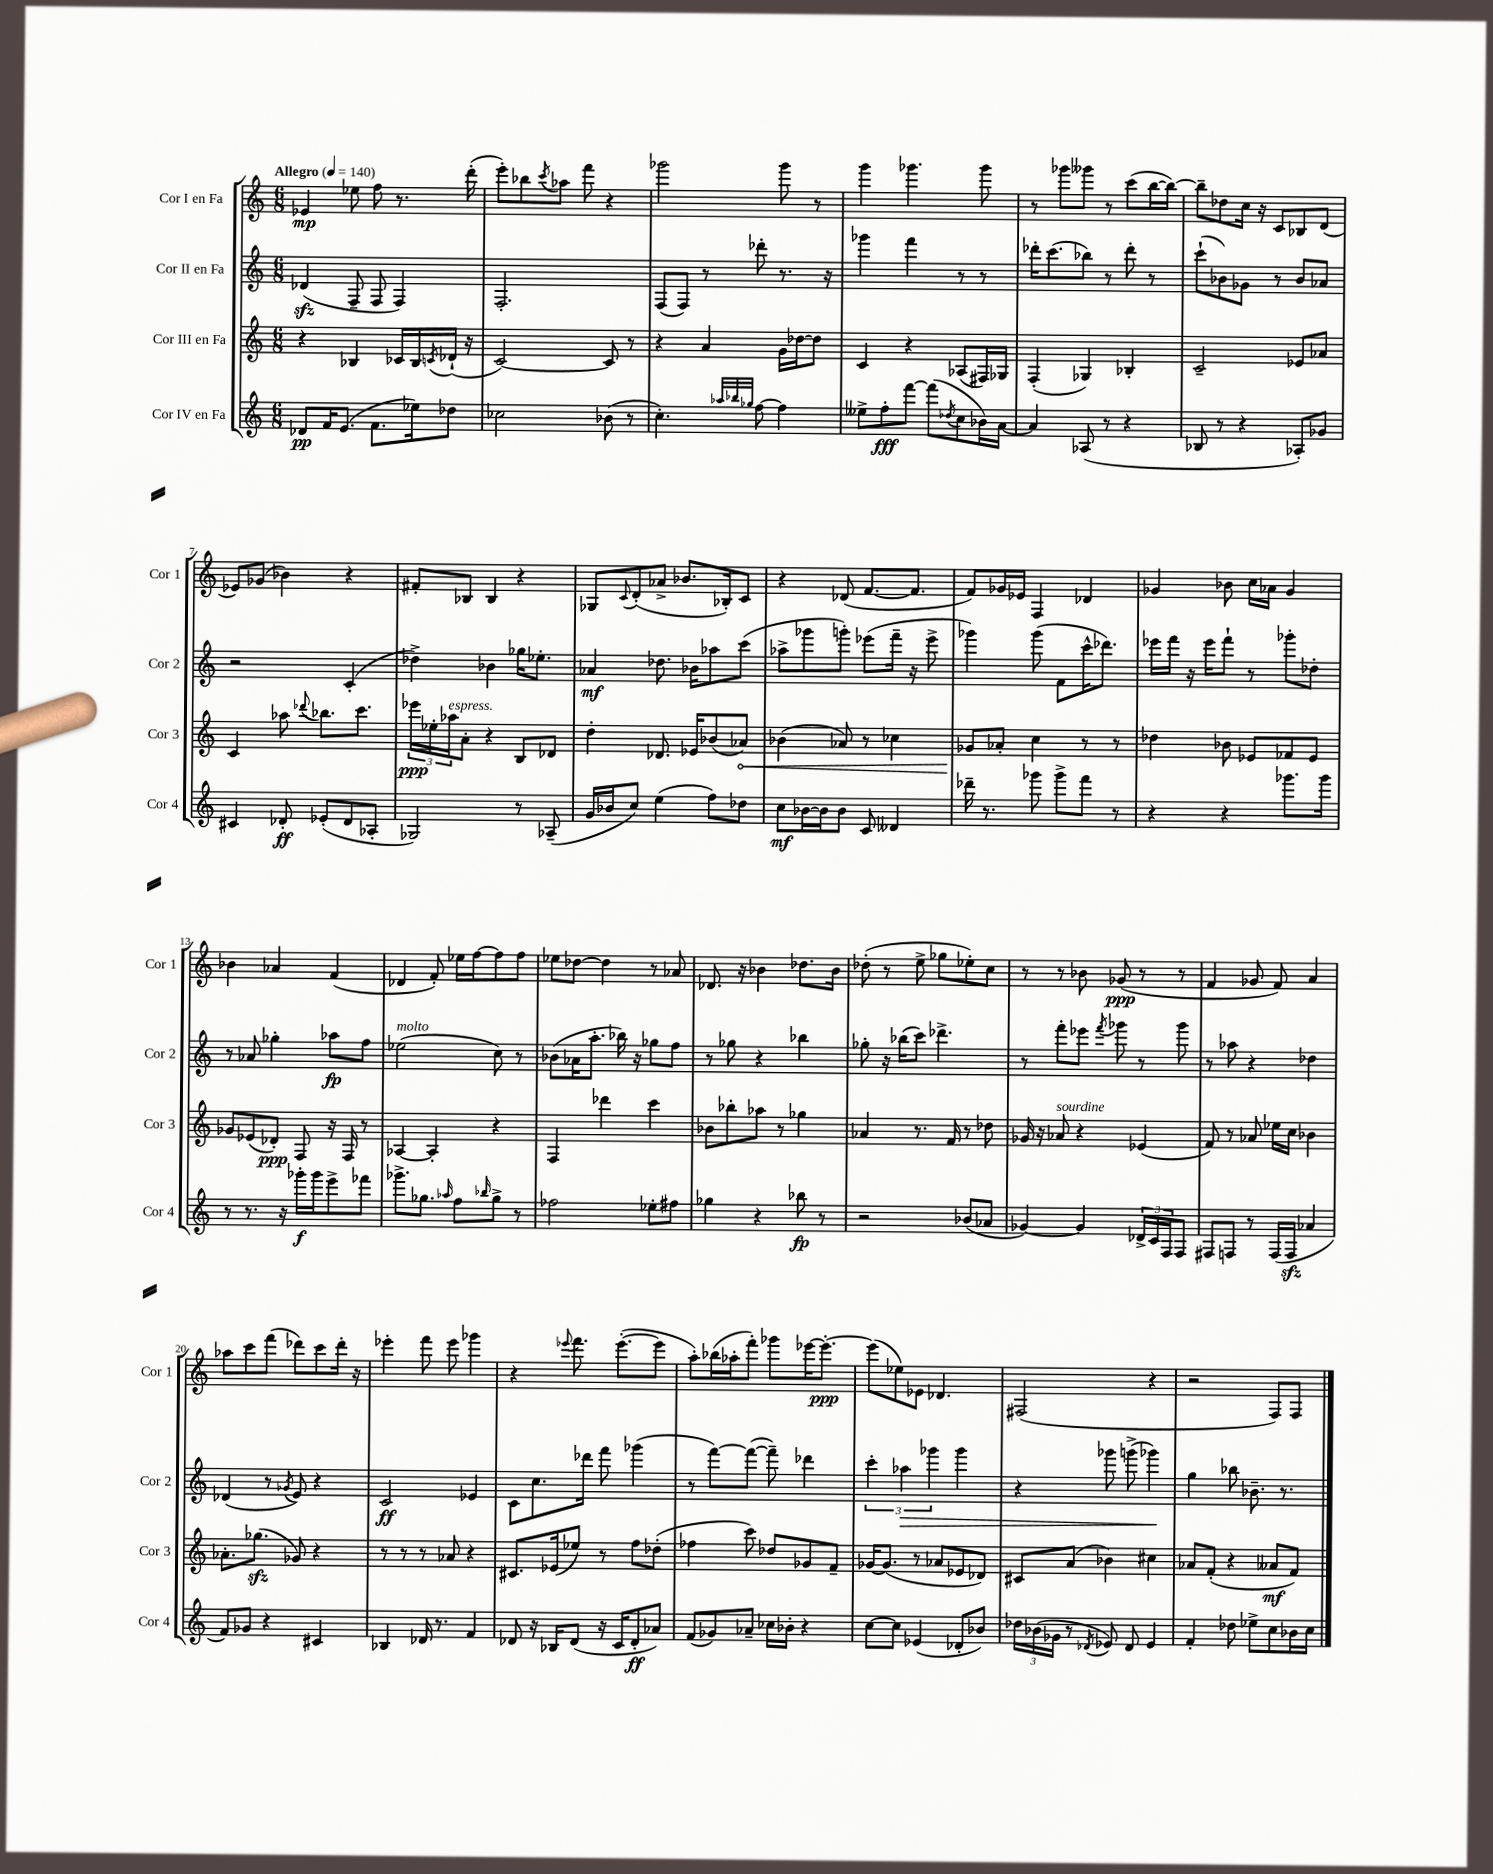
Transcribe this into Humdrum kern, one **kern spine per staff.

**kern	**dynam	**kern	**dynam	**kern	**dynam	**kern	**dynam
*part4	*part4	*part3	*part3	*part2	*part2	*part1	*part1
*staff4	*staff4	*staff3	*staff3	*staff2	*staff2	*staff1	*staff1
*I"Cor IV en Fa	*	*I"Cor III en Fa	*	*I"Cor II en Fa	*	*I"Cor I en Fa	*
*I'Cor 4	*	*I'Cor 3	*	*I'Cor 2	*	*I'Cor 1	*
*clefG2	*	*clefG2	*	*clefG2	*	*clefG2	*
*k[]	*	*k[]	*	*k[]	*	*k[]	*
*M6/8	*	*M6/8	*	*M6/8	*	*M6/8	*
*MM140	*	*MM140	*	*MM140	*	*MM140	*
=1	=1	=1	=1	=1	=1	=1	=1
!	!	!	!	!	!	!LO:TX:a:B:t=Allegro	!
8d-X/L	pp	4r	.	(4d-Xzz/	.	4e-X/	mp
16f/K	.	.	.	.	.	.	.
(8.e/J	.	.	.	.	.	.	.
.	.	4B-X/	.	8F~/	.	8ee-X\	.
8.f\L	.	.	.	8F/	.	8ff\	.
.	.	16c-X/LL	.	4F/)	.	8.r	.
16ee-X\k)	.	16B-/	.	.	.	.	.
.	.	8qcn/	.	.	.	.	.
8dd-X\J	.	(16d-X`/JJ	.	.	.	.	.
.	.	16r	.	.	.	(16ddd'\	.
=2	=2	=2	=2	=2	=2	=2	=2
2cc-X\	.	[2c/)	.	2.F'/	.	8eee'\L)	.
.	.	.	.	.	.	8bb-X\	.
.	.	.	.	.	.	8qccc/	.
.	.	.	.	.	.	8aa-X\J	.
.	.	.	.	.	.	8fff\	.
(8b-X\	.	8c/]	.	.	.	4r	.
8r	.	8r	.	.	.	.	.
=3	=3	=3	=3	=3	=3	=3	=3
4.cc'\)	.	4r	.	(8F/L	.	2ggg-X\	.
.	.	.	.	8F/J)	.	.	.
.	.	4a/	.	8r	.	.	.
32qqaa-X/LLL	.	.	.	.	.	.	.
32qqbb-X/	.	.	.	.	.	.	.
32qqgg-X/JJJ	.	.	.	.	.	.	.
[8ff\	.	.	.	8ddd-X'\	.	.	.
4ff\]	.	16g\LL	.	8.r	.	8ggg-\	.
.	.	[16dd-X\J	.	.	.	.	.
.	.	8dd-\J]	.	.	.	8r	.
.	.	.	.	16r	.	.	.
=4	=4	=4	=4	=4	=4	=4	=4
8ee--X^\L	.	4c/	.	4ggg-X\	.	4ggg\	.
8ff'\	fff	.	.	.	.	.	.
[8fff\J	.	4r	.	4fff\	.	4.ggg-X\	.
(8fff\L]	.	.	.	.	.	.	.
8qdd-X/	.	.	.	.	.	.	.
8cc\	.	(8A-X/L	.	8r	.	.	.
16b-X\L)	.	16F#X/L)	.	8r	.	8ggg-\	.
[16a\JJ	.	16G-X/JJ	.	.	.	.	.
=5	=5	=5	=5	=5	=5	=5	=5
4a/]	.	(4F'/	.	16ddd-X'\KL	.	8r	.
.	.	.	.	(8.ccc\	.	.	.
.	.	.	.	.	.	8ggg-X\L	.
(8A-X/	.	4G-X/)	.	8bb-X\J)	.	8ggg--X\J	.
8r	.	.	.	8r	.	8r	.
4r	.	4B-X'/	.	8ddd-'\	.	(8ccc\L	.
.	.	.	.	8r	.	[16bb\L	.
.	.	.	.	.	.	16bb\JJ_)	.
=6	=6	=6	=6	=6	=6	=6	=6
8B-X/	.	2c~/	.	(8ccc`\L	.	8bb~\L]	.
8r	.	.	.	8b-X\)	.	8dd-X\	.
4r	.	.	.	8g-X\J	.	16cc\Jk	.
.	.	.	.	.	.	16r	.
.	.	.	.	8r	.	8c/L	.
8A-X'/L)	.	8e-X/L	.	8b-/L	.	8B-X/	.
8g-X/J	.	8a-X/J	.	8a-X/J	.	(8d/J	.
!!LO:LB:g=z
=7	=7	=7	=7	=7	=7	=7	=7
4c#X/	.	4c/	.	2r	.	8e-X/L)	.
.	.	.	.	.	.	(8g-X/J	.
8d-X'/	ff	8aa-X\	.	.	.	4b-X\)	.
.	.	8qqddd-X/	.	.	.	.	.
(8e-X'/L	.	8.bb-X\L	.	.	.	.	.
8d-/	.	.	.	(4c'/	.	4r	.
.	.	8.ccc\J	.	.	.	.	.
8A-X'/J	.	.	.	.	.	.	.
=8	=8	=8	=8	=8	=8	=8	=8
2G-X/)	.	24eee-X\LL	ppp	4dd-X^\)	.	8f#X'/L	.
.	.	24ee-X'\	.	.	.	.	.
!	!	!LO:TX:a:i:t=espress.	!	!	!	!	!
.	.	24aa-X\J	.	.	.	.	.
.	.	8a'\J	.	.	.	8B-X/J	.
.	.	4r	.	4b-X\	.	4B-/	.
8r	.	8B/L	.	16gg-X\KL	.	4r	.
.	.	.	.	8.ee-X'\J	.	.	.
(8A-X~/	.	8d-X/J	.	.	.	.	.
=9	=9	=9	=9	=9	=9	=9	=9
16g/LL	.	4dd'\	.	4a-X/	mf	8G-X/L	.
16b-X/J	.	.	.	.	.	.	.
.	.	.	.	.	.	8qqc/	.
8cc/J)	.	.	.	.	.	(8d'/	.
(4ee\	.	8.d-X/	.	8.dd-X\	.	8a-X^/J	.
.	.	.	.	.	.	8.b-X/L	.
.	.	16e-X/KL	.	16b-X\KL	.	.	.
8ff\L)	.	(8b-X/	.	8aa-X\	.	.	.
.	.	.	.	.	.	16B-X'/k)	.
!	!	!	!LO:HP:b	!	!	!	!
8dd-X\J	.	8a-X/J)	<	(8ccc\J	.	8c/J	.
=10	=10	=10	=10	=10	=10	=10	=10
8cc\L	mf	(4b-X\	.	8aa-X^\L	.	4r	.
[16b-X\L	.	.	.	8ggg-X\	.	.	.
16b-\J]	.	.	.	.	.	.	.
8b-\J	.	8a-X/)	.	8gggn'\J)	.	(8d-X/	.
8c/	.	8r	.	(8eee-X\L	.	[8.f/L	.
4d--X/	.	4cc-X\	.	16fff~\Jk	.	.	.
.	.	.	.	16r	.	8.f/J]	.
.	.	.	.	8eee-^\	.	.	.
=11	=11	=11	=11	=11	=11	=11	=11
16ddd-X~\	.	8g-X/L	.	4ggg-X\)	.	8f/L)	.
8.r	.	.	.	.	.	.	.
.	.	8a-X'/J	[	.	.	16g-X/L	.
.	.	.	.	.	.	16e-X/JJ	.
8ggg-X\	.	4cc\	.	(8ggg-\	.	4F/	.
8ggg-^\L	.	.	.	8f\L	.	.	.
8fff\J	.	8r	.	16ccc^^\K	.	4d-X/	.
.	.	.	.	8.ddd-X\J)	.	.	.
8r	.	8r	.	.	.	.	.
=12	=12	=12	=12	=12	=12	=12	=12
4r	.	4dd-X\	.	16eee-X\LL	.	4g-X/	.
.	.	.	.	16fff\JJ	.	.	.
.	.	.	.	16r	.	.	.
.	.	.	.	16eee-\KL	.	.	.
4r	.	8b-X\	.	8fff`\J	.	8b-X\	.
.	.	8e-X/L	.	8r	.	16cc\LL	.
.	.	.	.	.	.	16a-X\JJ	.
8.ggg-X\L	.	8f-X/	.	8ggg-X'\L	.	4g-/	.
.	.	8e-/J	.	8dd-X'\J	.	.	.
16ggg-\Jk	.	.	.	.	.	.	.
!!LO:LB:g=z
=13	=13	=13	=13	=13	=13	=13	=13
8r	.	8g-X/L	.	8r	.	4b-X\	.
8.r	.	(8e-X/	.	8a-X/	.	.	.
.	.	8d-X'/J)	ppp	4gg-X'\	.	4a-X/	.
16r	.	.	.	.	.	.	.
16ggg-X'\LL	f	8F/	.	.	.	.	.
16ggg-\J	.	.	.	.	.	.	.
8eee^\	.	16r	.	8aa-X\L	fp	(4f/	.
.	.	16F/	.	.	.	.	.
8fff-X\J	.	8r	.	8ff\J	.	.	.
=14	=14	=14	=14	=14	=14	=14	=14
!	!	!	!	!LO:TX:a:i:t=molto	!	!	!
8.ggg-X^\L	.	[4A-X/	.	(2ee-X\	.	4d-X/	.
8.gg-X\J	.	.	.	.	.	.	.
.	.	4A-'/]	.	.	.	8f'/)	.
16qqaa-X/	.	.	.	.	.	.	.
8ff\L	.	.	.	.	.	16ee-X\LL	.
.	.	.	.	.	.	[16ff\J	.
16qqbb-X/	.	.	.	.	.	.	.
8gg-^\J	.	4r	.	8cc\)	.	8ff\]	.
8r	.	.	.	8r	.	8ff\J	.
=15	=15	=15	=15	=15	=15	=15	=15
2ff-X\	.	4F/	.	(8b-X\L	.	8ee-X\L	.
.	.	.	.	16a-X\K	.	[8dd-X\J	.
.	.	.	.	8.aa'\J	.	.	.
.	.	4ddd-X\	.	.	.	4dd-\]	.
.	.	.	.	16bb-X\)	.	.	.
.	.	.	.	16r	.	.	.
8ee-X'\L	.	4ccc\	.	8gg-X\L	.	8r	.
8ff#X\J	.	.	.	8ff\J	.	8a-X/	.
=16	=16	=16	=16	=16	=16	=16	=16
4gg-X\	.	8b-X\L	.	8r	.	8.d-X/	.
.	.	8bb-X'\	.	8gg-X\	.	.	.
.	.	.	.	.	.	16r	.
4r	.	8aa-X\J	.	4r	.	4b-X\	.
.	.	8r	.	.	.	.	.
8bb-X\	fp	4gg-X\	.	4bb-X\	.	8.dd-X\L	.
8r	.	.	.	.	.	.	.
.	.	.	.	.	.	16b-\Jk	.
=17	=17	=17	=17	=17	=17	=17	=17
2r	.	4a-X/	.	8gg-X'\	.	(8dd-X'\	.
.	.	.	.	16r	.	8r	.
.	.	.	.	(16bb-X\KL	.	.	.
.	.	8.r	.	8ccc\J)	.	8ee^\	.
.	.	.	.	4.ddd-X^\	.	8gg-X\L	.
.	.	16f/	.	.	.	.	.
(8b-X/L	.	8r	.	.	.	8ee-X'\)	.
8a-X/J	.	8dd-X\	.	.	.	8cc\J	.
=18	=18	=18	=18	=18	=18	=18	=18
[4g-X/)	.	16g-X/	.	8r	.	8r	.
.	.	16r	.	.	.	.	.
!	!	!LO:TX:a:i:t=sourdine	!	!	!	!	!
.	.	8a-X/	.	8fff'\L	.	8r	.
4g-/]	.	4r	.	8eee-X\J	.	8b-X\	.
.	.	.	.	8qfff/	.	.	.
.	.	.	.	8ggg-X\	.	(8g-X/	ppp
24d-X^/LL	.	(4e-X/	.	8r	.	8r	.
24c/	.	.	.	.	.	.	.
24F/J	.	.	.	.	.	.	.
8F/J	.	.	.	8ggg-\	.	8r	.
=19	=19	=19	=19	=19	=19	=19	=19
8F#X/L	.	8f/)	.	8r	.	4f/	.
8Fn/J	.	8r	.	8aa-X\	.	.	.
8r	.	8a-X/	.	4r	.	8g-X/	.
(16F/LL	.	16ee-X\LL	.	.	.	8f/)	.
16Fzz/JJ	.	16cc\JJ	.	.	.	.	.
4a-X/	.	4b-X\	.	4dd-X\	.	4a/	.
!!LO:LB:g=z
=20	=20	=20	=20	=20	=20	=20	=20
8f/L)	.	8.a-X'\L	.	(4d-X/	.	8aa-X\L	.
8g-X/J	.	.	.	.	.	8ccc\	.
.	.	(8.gg-Xzz\J	.	.	.	.	.
4r	.	.	.	8r	.	(8fff\J	.
.	.	.	.	8qg-X/	.	.	.
.	.	8g-X/)	.	8e/)	.	8ddd-X\L)	.
4c#X/	.	4r	.	4r	.	8ccc\	.
.	.	.	.	.	.	16ddd-'\Jk	.
.	.	.	.	.	.	16r	.
=21	=21	=21	=21	=21	=21	=21	=21
4B-X/	.	8r	.	2c/	ff	4eee-X'\	.
.	.	8r	.	.	.	.	.
16d-X/	.	8r	.	.	.	8fff\	.
8.r	.	.	.	.	.	.	.
.	.	8a-X/	.	.	.	8eee-\	.
4f/	.	4r	.	4e-X/	.	4ggg-X\	.
=22	=22	=22	=22	=22	=22	=22	=22
8d-X/	.	8.c#X/L	.	8c\L	.	4r	.
16r	.	.	.	8.cc\	.	.	.
16B-X/KL	.	(16e-X/k	.	.	.	.	.
.	.	.	.	.	.	8qqeee-X/	.
(8d-/J	.	8ee-X/J)	.	.	.	8.fff\	.
.	.	.	.	16ddd-X\Jk	.	.	.
16r	.	8r	.	8fff\	.	.	.
16c/KL	.	.	.	.	.	([8.eee-'\L	.
8d-'/	ff	8ff\L	.	(4ggg-X\	.	.	.
8a-X/J)	.	(8dd-X'\J	.	.	.	8eee-\J]	.
=23	=23	=23	=23	=23	=23	=23	=23
(8f/L	.	4ff-X\	.	8r	.	8aa'\L)	.
8g-X/)	.	.	.	[8fff\L)	.	(16bb-X\L	.
.	.	.	.	.	.	16aa-X'\J	.
8a-X~/J	.	8ccc\)	.	(8fff\J_	.	8fff'\J)	.
16cc-X\LL	.	8dd-X/L	.	8fff~\])	.	8ggg-X\L	.
16b-X'\JJ	.	.	.	.	.	.	.
4r	.	8g-X/	.	4ddd-X\	.	[16eee-X\K	.
.	.	.	.	.	.	8.eee-'\J_	ppp
.	.	8f~/J	.	.	.	.	.
=24	=24	=24	=24	=24	=24	=24	=24
[8cc\L	.	[16g-X/KL	.	6ccc'\	.	(8eee-\L]	.
.	.	(8.g-/J]	.	.	.	.	.
8cc\J]	.	.	.	.	.	8ee-X\)	.
!	!	!	!	!	!LO:HP:b	!	!
.	.	.	.	6aa-X\	>	.	.
(4e-X/	.	8r	.	.	.	8e-X\J	.
.	.	.	.	6ggg-X\	.	.	.
.	.	8a-X/L	.	.	.	4.d-X/	.
8d-X'/L	.	8e-X/	.	4ggg-\	.	.	.
8b-X/J)	.	8d-X/J)	.	.	.	.	.
=25	=25	=25	=25	=25	=25	=25	=25
24dd-X\LL	.	8c#X/L	.	4r	.	(2F#X/	.
(24b-X\	.	.	.	.	.	.	.
24g-X\JJ	.	.	.	.	.	.	.
8r	.	(8a/J	.	.	.	.	.
8qd-X/	.	.	.	.	.	.	.
8e-X/)	.	4b-X\)	.	8ggg-X\	.	.	.
8d-/	.	.	.	(8gggn^\	.	.	.
4e-/	.	4cc#X\	.	4ggg-X\)	.	4r	.
.	.	.	.	.	]	.	.
=26	=26	=26	=26	=26	=26	=26	=26
4f'/	.	8a-X/L	.	4gg\	.	2r	.
.	.	(8f'/J	.	.	.	.	.
8dd-X\	.	4r	.	8bb-X\	.	.	.
8ee-X^\L	.	.	.	8.b-X~\	.	.	.
8cc\	.	8a--X/L	mf	.	.	8F/L)	.
.	.	.	.	8.r	.	.	.
16b-X\L	.	8f/J)	.	.	.	8F/J	.
16cc\JJ	.	.	.	.	.	.	.
==	==	==	==	==	==	==	==
*-	*-	*-	*-	*-	*-	*-	*-
